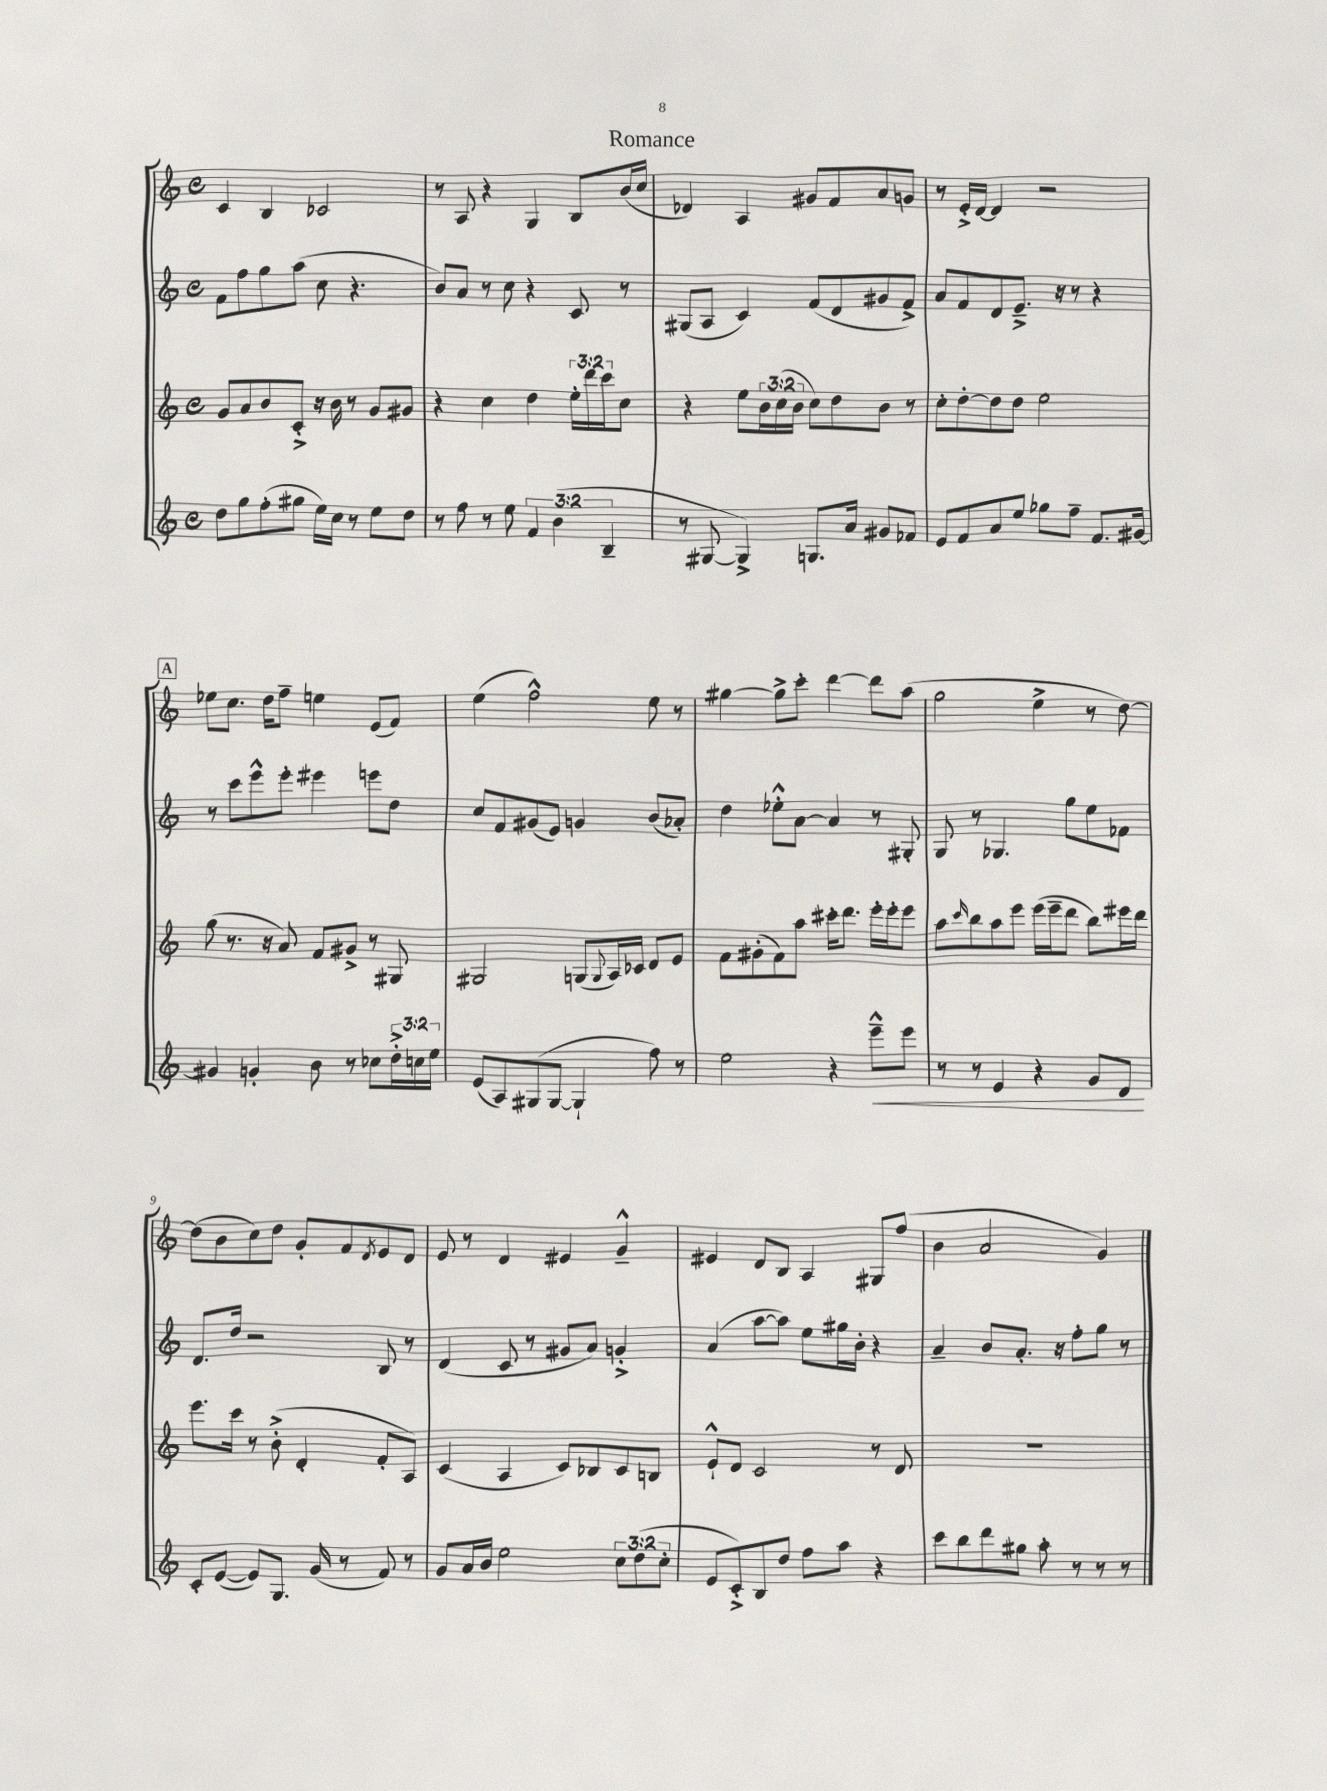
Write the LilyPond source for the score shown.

\header { title = "Romance" }
<<
\new StaffGroup <<
\new Staff = "s0" {
    \clef treble \key c \major \defaultTimeSignature \time 4/4
    c'4 b4 ces'2 |
    r8 a8 r4 g4 b8 b'16( c''16 |
    des'4) a4 gis'8 f'8 a'8 g'8 |
    r8 e'16-.-> d'16~ d'4 r2 |
    \mark \markup { \box "A" } ees''8 c''8. d''16 f''8-- e''4 e'8( f'8) |
    e''4( f''2-^) e''8 r8 |
    gis''4~ gis''8-> c'''8-. d'''4~ d'''8 a''8( |
    g''2 e''4-> r8 d''8~) |
    d''8( b'8 c''8) d''8 g'8-. f'8 \acciaccatura { d'8 } e'8 d'8 |
    e'8 r8 d'4 eis'4 g'4---^ |
    eis'4 d'8 b8 a4 gis8 f''8( |
    b'4 a'2 g'4) \bar "|." |
}
\new Staff = "s1" {
    \clef treble \key c \major \defaultTimeSignature \time 4/4
    f'8 f''8 g''8 a''8( c''8 r4. |
    b'8) a'8 r8 c''8 r4 c'8 r8 |
    gis8( a8 c'4) f'8( d'8 gis'8 f'8->) |
    a'8 f'8 d'8 e'8.---> r16 r8 r4 |
    \mark \markup { \box "A" } r8 c'''8 e'''8-^ e'''8-. eis'''4 e'''8 d''8 |
    c''8 f'8 gis'8( e'8) g'4 b'8( aes'8-.) |
    d''4 ees''8-.-^ a'8~ a'4 r8 gis8-. |
    g8 r8 ges4. g''8 e''8 fes'8 |
    d'8. d''16 r2 b8 r8 |
    d'4( c'8 r8 gis'8 a'8) g'4-.-> |
    a'4( a''8~ a''8) e''8 gis''16 b'16-. r4 |
    a'4-- b'8 a'8.-. r16 f''8-. g''8 r8 \bar "|." |
}
\new Staff = "s2" {
    \clef treble \key c \major \defaultTimeSignature \time 4/4 \override Staff.TupletNumber.text = #tuplet-number::calc-fraction-text
    g'8 a'8 b'8 c'8-.-> r16 b'16 r8 g'8 gis'8 |
    r4 c''4 d''4 \tuplet 3/2 { e''16-. d'''16 c'''16 } c''8 |
    r4 e''8 \tuplet 3/2 { b'16 c''16( b'16 } c''8) d''8 b'8 r8 |
    c''8-. d''8~-. d''8 d''8 e''2 |
    \mark \markup { \box "A" } g''8( r8. r16 a'8) f'8 gis'8-> r8 gis8 |
    gis2 g8( \appoggiatura { g8 } a16) ces'16 d'8 e'8 |
    f'8 gis'8-.( f'8) a''8 cis'''16-. d'''8. e'''16-. e'''16-. e'''8 |
    a''8 \grace { c'''16 } b''8 a''8 e'''8 e'''16( e'''16-- d'''8 b''8) eis'''16 d'''16 |
    e'''8. c'''16 r8 b'8-.->( d'4-. f'8-. a8) |
    c'4( a4 c'8) bes8 c'8 b8 |
    e'8-!-^ d'8 c'2 r8 d'8 |
    R1 \bar "|." |
}
\new Staff = "s3" {
    \clef treble \key c \major \defaultTimeSignature \time 4/4 \override Staff.TupletNumber.text = #tuplet-number::calc-fraction-text
    d''8 g''8 f''8-.( gis''8 e''16) c''16 r8 e''8 d''8 |
    r8 f''8 r8 e''8 \tuplet 3/2 { f'4 b'4( b4-- } |
    r8 gis8~ gis4->) g8. a'16 gis'8 fes'8 |
    e'8 f'8 a'8 e''8 ges''8 f''8-- f'8. gis'16~ |
    \mark \markup { \box "A" } gis'4 g'4-. b'8 r8 ces''8 \tuplet 3/2 { d''16-.-> c''16 e''16 } |
    e'8( a8) gis8( gis8~ gis4-! f''8) r8 |
    e''2 r4 e'''8---^\< e'''8 |
    r8 r8 e'4 r4 g'8 d'8\! |
    c'8-. e'8~( e'8) g8. g'16( r8 f'8) r8 |
    g'8 a'16 b'16 e''2 \tuplet 3/2 { c''8 d''8( c''8-. } |
    e'8 c'8-.->) b8 d''8 f''8 a''8 r4 |
    c'''8 b''8 d'''8 gis''8 a''8-. r8 r8 r8 \bar "|." |
}
>>
>>
